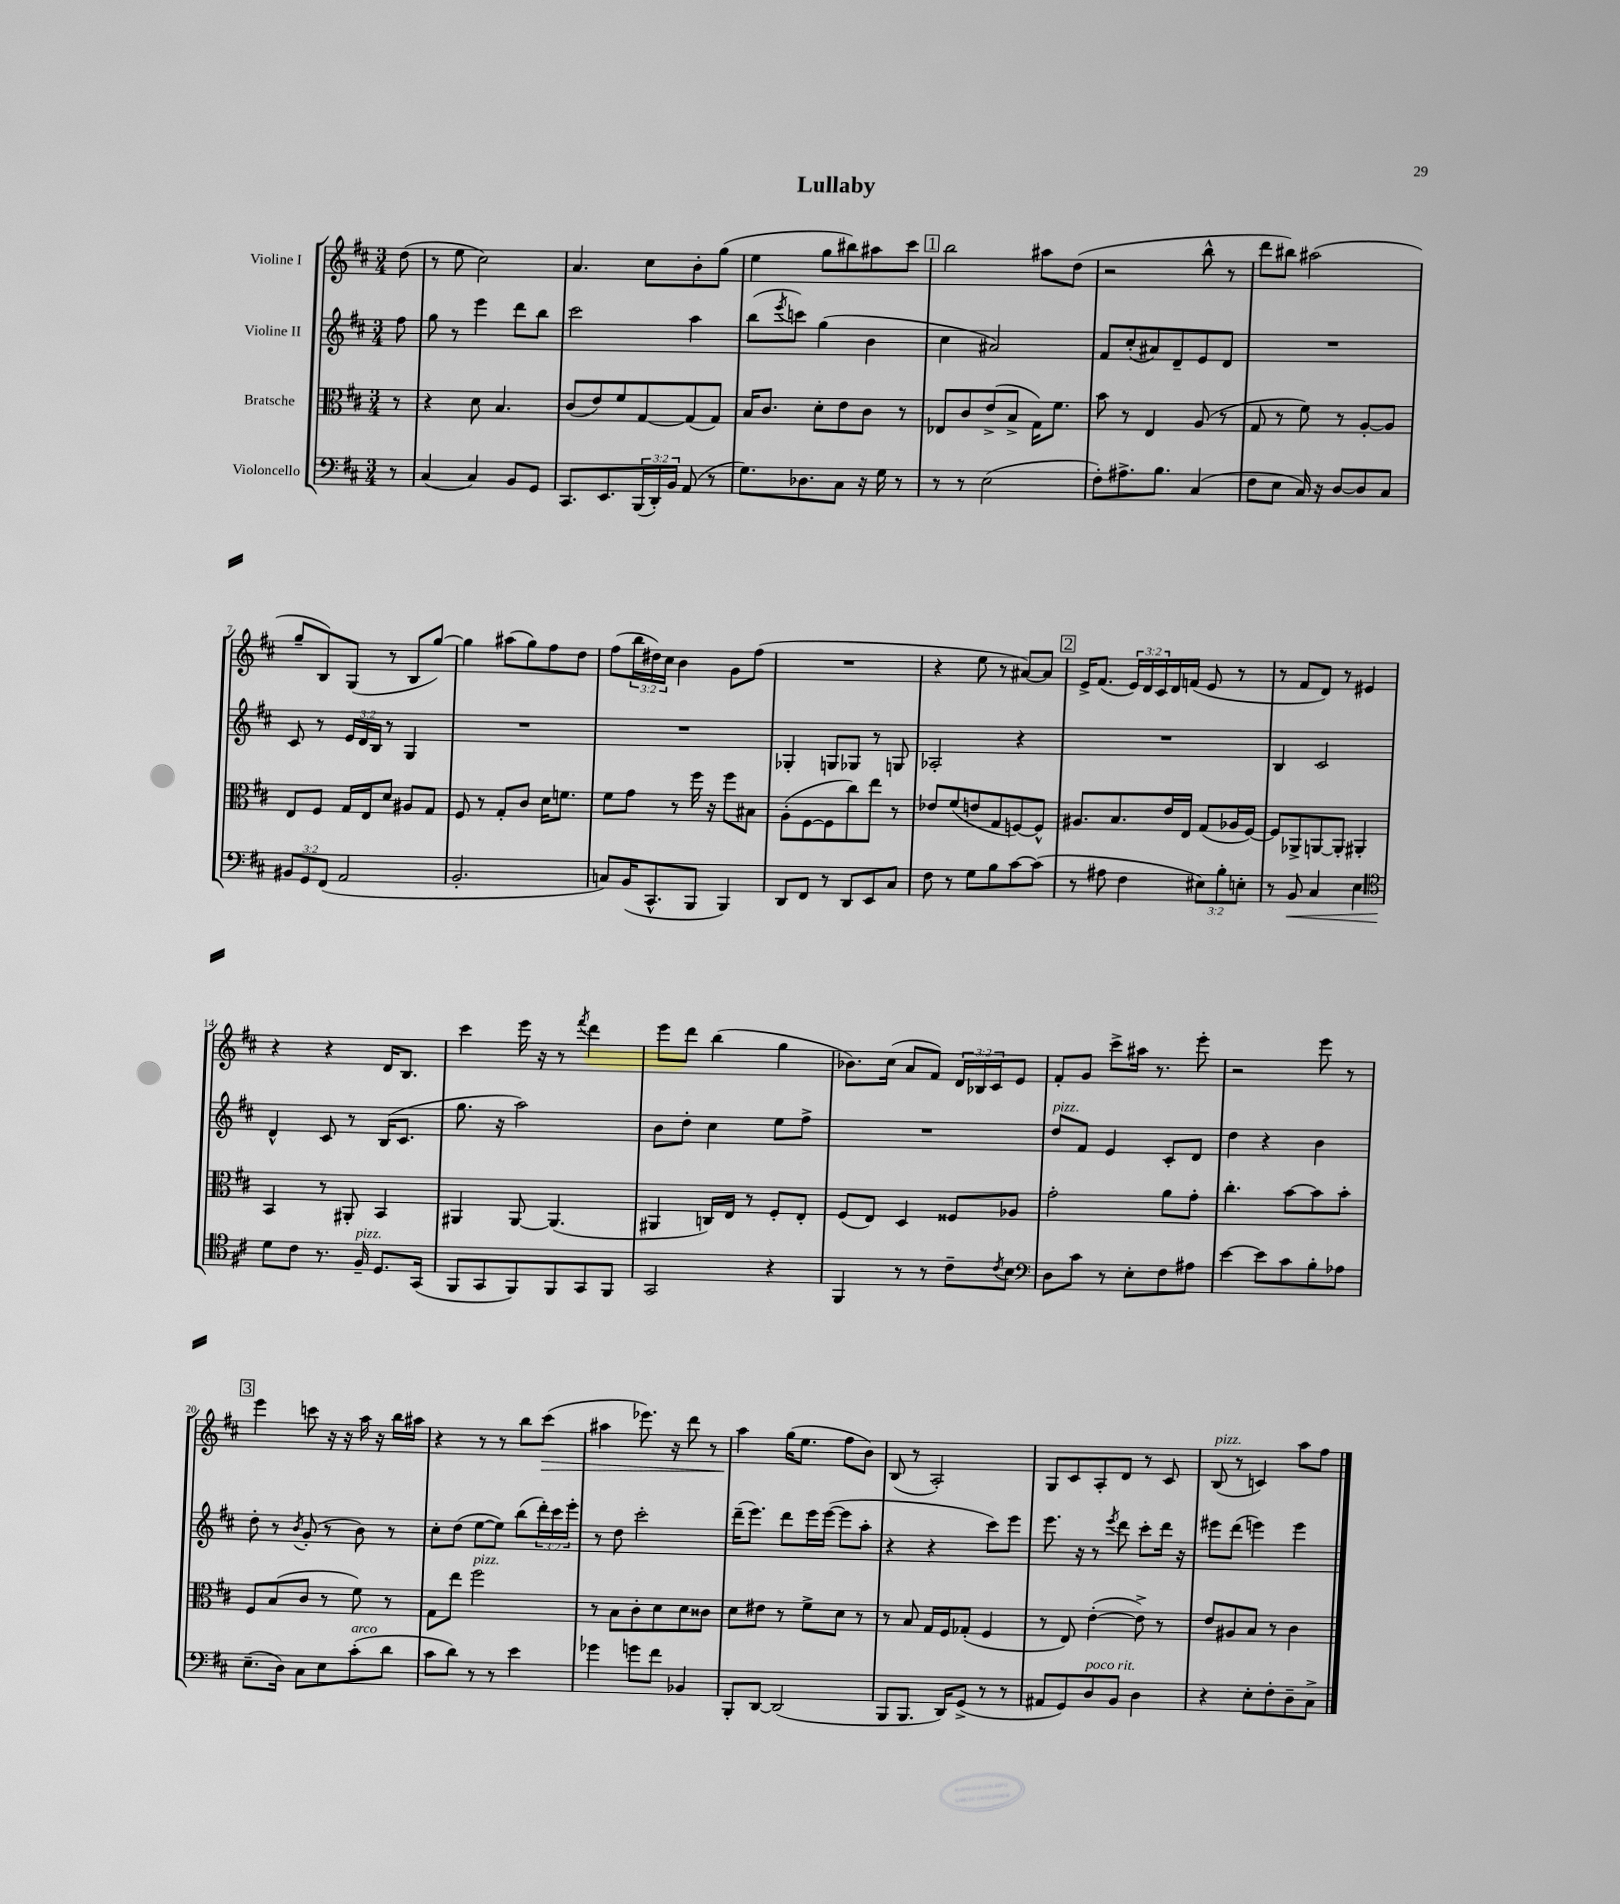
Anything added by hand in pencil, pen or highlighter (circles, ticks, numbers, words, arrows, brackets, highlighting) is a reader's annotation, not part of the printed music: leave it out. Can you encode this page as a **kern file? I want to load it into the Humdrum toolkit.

**kern	**kern	**kern	**kern
*staff4	*staff3	*staff2	*staff1
*clefF4	*clefC3	*clefG2	*clefG2
*k[f#c#]	*k[f#c#]	*k[f#c#]	*k[f#c#]
*M3/4	*M3/4	*M3/4	*M3/4
8r	8r	8ff#	(8dd
=	=	=	=
(4C#	4r	8gg	8r
.	.	8r	8ee
4C#)	8d	4eee	2cc#)
.	4.B	.	.
8BB	.	8ddd	.
8GG	.	8bb	.
=	=	=	=
8.CC#	(8c#	2ccc#	4.a
.	8e)	.	.
8.EE	.	.	.
.	8f#	.	.
(24BBB	[8G	.	8cc#
24DD')	.	.	.
24BB	.	.	.
(8AA	(8G]	4aa	8b'
8r	8G)	.	(8gg
=	=	=	=
8.G)	16B	(8bb	4ee
.	8.c#	.	.
.	.	8qeee	.
.	.	8ccc)	.
8.D-	.	.	.
.	8d'	(4gg	8gg
8C#	8e	.	8bb#)
16r	8c#	4b	8aa#
16G	.	.	.
8r	8r	.	8ccc#
=	=	=	=
8r	8E-	4cc#	2bb
8r	8c#	.	.
(2E	(8e^	2a#)	.
.	8B^	.	.
.	16G)	.	8aa#
.	8.f#	.	.
.	.	.	(8dd
=	=	=	=
8F#')	8b	8f#	2r
8.A#^	8r	(8cc#'	.
.	4E	8a#)	.
8.B	.	.	.
.	.	8d~	.
(4C#	(8A	8e	8bb^^
.	8r	8d	8r
=	=	=	=
8F#	8G	2.r	8ddd
8E	8r	.	8bb#)
16C#)	8f#)	.	(2aa#
16r	.	.	.
[8D	8r	.	.
8D]	[8A'	.	.
8C#	8A]	.	.
=	=	=	=
12BB#	8E	8c#	8gg~
12GG	.	.	.
.	8F#	8r	8B)
(12FF#	.	.	.
2AA	16G	24e	(8G
.	.	24d	.
.	16E	.	.
.	.	24B	.
.	8d	8r	8r
.	8A#	4G	8B
.	8G	.	[8gg)
=	=	=	=
2.BB'	8F#	2.r	4gg]
.	8r	.	.
.	8G'	.	(8aa#
.	8c#	.	8gg)
.	16d	.	8ff#
.	8.f	.	.
.	.	.	8dd
=	=	=	=
8C)	8f#	2.r	(8ff#
(16BB	8g	.	24bb
.	.	.	24dd#)
8.CC#^^	.	.	.
.	.	.	24cc#
.	8r	.	4b
8BBB	16ff#	.	.
.	16r	.	.
4BBB)	8ff#	.	8g
.	8B#	.	(8ff#
=	=	=	=
8DD	(8A'	4G-'	2.r
8FF#	[8F#	.	.
8r	8F#]	8G	.
8DD	8cc#)	8G-	.
8EE	8ee	8r	.
8C#	8r	8G	.
=	=	=	=
8F#	8e-	2A-'	4r
8r	(8f#	.	.
8G	8e	.	8ee
8B	8G	.	8r
[8c#	[8F)	4r	[8a#)
(8c#]	8F^^]	.	8a#]
=	=	=	=
8r	8.A#	2.r	16e^
.	.	.	(8.f#
8A#	.	.	.
.	8.B	.	.
4F#	.	.	24e)
.	.	.	24d
.	.	.	24c#
.	16e	.	16d
.	16E	.	(16f
12E#)	(8G	.	8e
12B'	.	.	.
.	16A-	.	8r
12E'	.	.	.
.	[16F#)	.	.
=	=	=	=
8r	8F#]	4B	8r
8BB	8AA-^	.	8f#
4C#	[8AA	2c#	8d)
.	8AA']	.	8r
4E	4AA#'	.	4e#
=	=	=	=
*clefC4	*	*	*
8d	4BB	4d^^	4r
8c#	.	.	.
8.r	8r	8c#	4r
.	8AA#'	8r	.
16F#~	.	.	.
8.D	4BB	(16B	16d
.	.	8.c#	8.B
(16GG	.	.	.
=	=	=	=
8FF#	4AA#	8.gg	4ccc#
8GG	.	.	.
.	.	16r	.
8FF#)	[8AA#	2aa)	16eee
.	.	.	16r
8FF#	(4.AA#]	.	8r
.	.	.	8qfff#
8GG	.	.	4ddd
8FF#	.	.	.
=	=	=	=
2GG	4AA#	8b	8eee
.	.	8dd'	8ddd
.	16C)	4cc#	(4bb
.	16E	.	.
.	8r	.	.
4r	8F#'	8ee	4gg
.	8E'	8ff#^	.
=	=	=	=
4FF#	(8F#	2.r	8.b-)
.	8E)	.	.
.	.	.	(16cc#
8r	4D	.	8a
8r	.	.	8f#)
8c#~	8F##	.	24d
.	.	.	24B-
.	.	.	24c#
8qc#	.	.	.
8B	8A-	.	8e
=	=	=	=
*clefF4	*	*	*
8D	2g'	8dd	8f#'
8c#	.	8f#	8g
8r	.	4e	8ccc#^
8E'	.	.	16aa#
.	.	.	8.r
8F#	8a	8c#'	.
8A#	8g'	8d	8eee'
=	=	=	=
[4e	4.cc#'	4dd	2r
8e]	.	4r	.
8c#	[8b	.	.
8B'	8b]	4b	8eee
8A-	8b'	.	8r
=	=	=	=
(8.E~	8F#	8dd'	4eee
.	(8B	8r	.
16D)	.	.	.
.	.	8qb	.
8C#	8c#	(8g'	8ccc
8E	8r	8r	16r
.	.	.	16r
(8c#'	8f#)	8b)	16aa
.	.	.	16r
8d	8r	8r	16bb
.	.	.	16aa#
=	=	=	=
8c#	8G	8cc#'	4r
8d)	8ee	(8dd	.
8r	2ff#	[8ee	8r
8r	.	8ee])	8r
4e	.	(8bb	8bb
.	.	24ddd')	(8ccc#
.	.	24ccc#	.
.	.	24eee'	.
=	=	=	=
4g-	8r	8r	4aa#
.	8B	8dd	.
8g	8c#'	2ccc#'	8.eee-)
8f#	8d	.	.
.	.	.	16r
4BB-	8d	.	8ddd
.	8c##	.	8r
=	=	=	=
8BBB'	8d	(16ddd~	4aa
.	.	8.eee)	.
[8DD	8e#	.	.
(2DD]	8r	8ddd	(16gg
.	.	.	8.ee
.	8f#^	16eee	.
.	.	([16eee	.
.	8d	8eee]	8ff#
.	8r	8aa'	8b)
=	=	=	=
8BBB	8r	4r	(8B
8.BBB	8B	.	8r
.	16G	4r	2A')
16DD)	16F#	.	.
(8GG^	(8G-'	.	.
8r	4F#	8ccc#)	.
8r	.	8eee	.
=	=	=	=
8AA#	8r	8.eee	8G
8GG)	8E)	.	8c#
.	.	16r	.
8D	([4e'	8r	8A'
.	.	8qeee	.
8BB	.	8ddd	8d
4D	8e^])	8ccc#'	8r
.	8r	16ddd	8c#
.	.	16r	.
=	=	=	=
4r	8e	8eee#	(8B
.	8A#	(8ddd	8r
8E'	8B	4eee)	4c)
8F#'	8r	.	.
8D~	4c#	4eee	8aa
8C#^	.	.	8ff#
==	==	==	==
*-	*-	*-	*-
